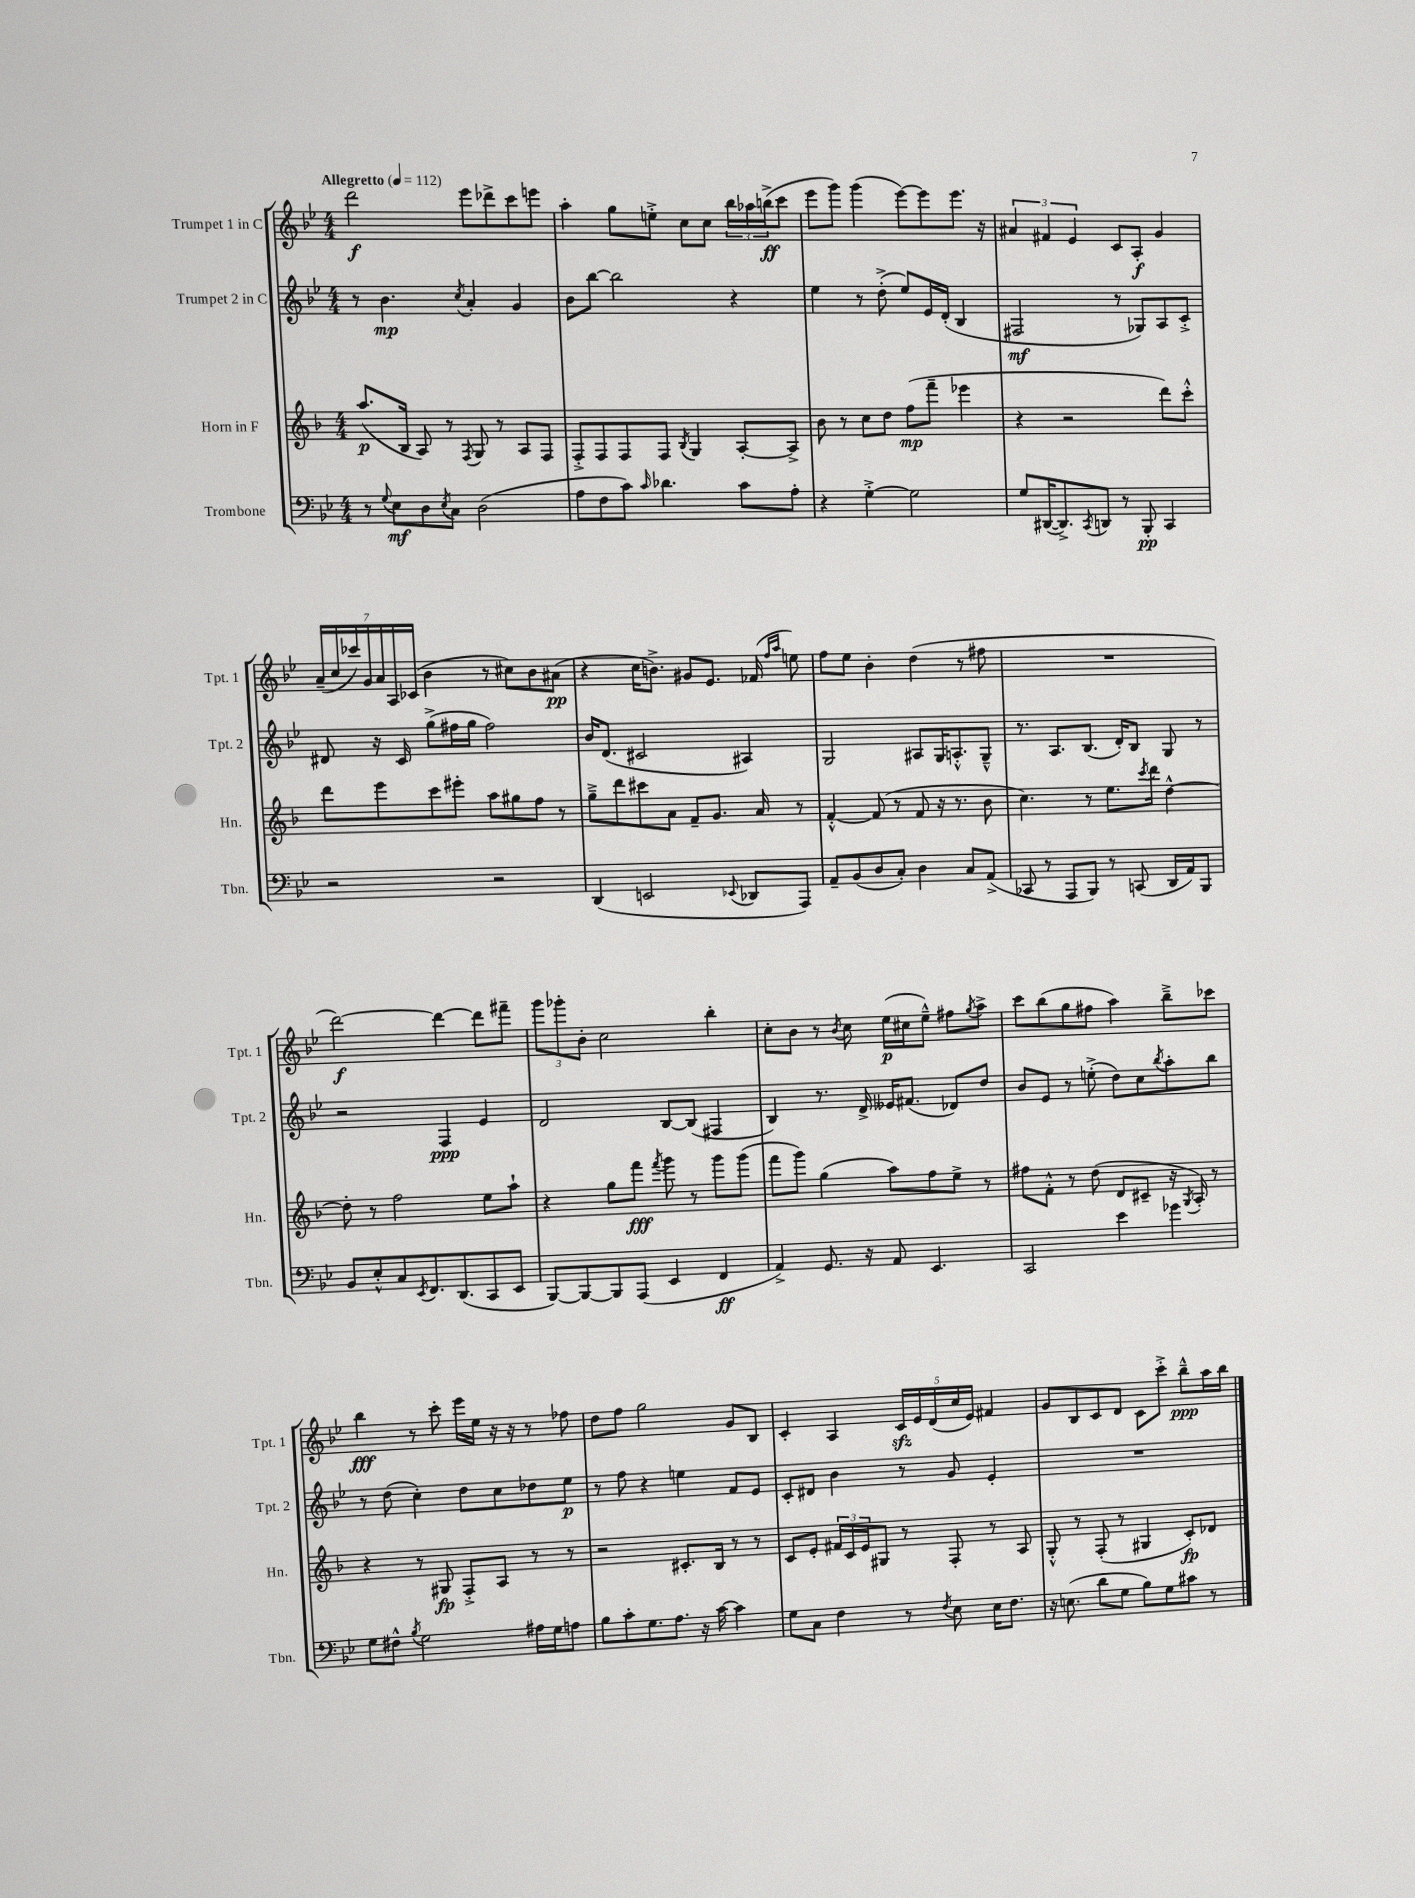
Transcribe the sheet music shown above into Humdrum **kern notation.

**kern	**kern	**kern	**kern
*staff4	*staff3	*staff2	*staff1
*clefF4	*clefG2	*clefG2	*clefG2
*k[b-e-]	*k[b-]	*k[b-e-]	*k[b-e-]
*M4/4	*M4/4	*M4/4	*M4/4
*MM112	*MM112	*MM112	*MM112
8r	(8.aa	8r	2ddd
8qqG	.	.	.
8E-	.	4.b-	.
.	16B-	.	.
8D	8A)	.	.
8qE-	.	.	.
8C	8r	.	.
.	8qF	8qcc	.
(2D	8G	4a'	8eee-
.	8r	.	8ddd-^
.	8A	4g	8ccc
.	8F	.	8eee
=	=	=	=
8A	8F'^	8b-	4aa'
8F	8F	[8bb-	.
8c)	8F	2bb-]	8gg
16qqc	.	.	.
4.d-	8F	.	8ee'^
.	8qB-	.	.
.	4G	.	8cc
.	.	.	8cc
8c	[8A'	4r	24bb-
.	.	.	24aa-
.	.	.	(24bb^
8A'	8A^]	.	8ccc
=	=	=	=
4r	8b-	4ee-	8eee-
.	8r	.	8ggg)
[4G'^	8cc	8r	(4ggg
.	8dd	(8dd'^	.
2G]	(8ff	8ee-)	[8eee-)
.	8fff~	16e-	8eee-]
.	.	(16d'	.
.	4eee-	4B-	8.eee-
.	.	.	16r
=	=	=	=
8G	4r	2F#	6a#
([16DD#	.	.	.
.	.	.	6f#
8.DD#^])	.	.	.
.	2r	.	.
.	.	.	6e-
8qCC	.	.	.
8DD	.	.	.
8r	.	8r	8c
8BBB-'	.	8G-)	8A'
4CC	8ddd)	8A	4g
.	8ccc'^^	8c'^	.
=	=	=	=
2r	8ddd	8d#	(28a~
.	.	.	28cc
.	.	.	28ccc-)
.	.	.	28g
.	8eee	16r	.
.	.	.	28a
.	.	.	28A
.	.	16c	.
.	.	.	(28c-
.	8ccc	(8gg^	4b-
.	8eee#'	16ff#	.
.	.	16gg	.
2r	8aa	2ff#)	8r
.	8gg#	.	8cc#)
.	8ff	.	8b-
.	8r	.	(8a#
=	=	=	=
(4DD	8gg~^	16b-	4r
.	.	(8.d	.
.	8ddd	.	.
2EE	8ccc#	2c#	16cc
.	.	.	8.b^)
.	8a	.	.
.	8f~	.	8g#
.	8.g	.	8.e-
8qqEE-	.	.	.
8DD-	.	4A#)	.
.	16a	.	(16f-
.	.	.	16qqff
.	.	.	16qqaa
8AAA)	8r	.	8ee)
=	=	=	=
8AA~	[4f'^^	2G	8ff
(8BB-	.	.	8ee-
8D	(8f]	.	4b-'
8C')	8r	.	.
4D	8f	8A#	(4dd
.	16r	16G	.
.	8.r	8.A'^^	.
8C	.	.	8r
(8AA^	8b-	8G~^^	8ff#
=	=	=	=
8CC-	4.cc)	8.r	1r
8r	.	.	.
.	.	8.A	.
8AAA	.	.	.
8BBB-)	8r	(8.B-	.
8r	8.ee	.	.
.	.	16d')	.
(8CC	.	8B-	.
.	8qccc	.	.
.	16ddd	.	.
16DD	[4dd^^	8G	.
16AA)	.	.	.
8BBB-	.	8r	.
=	=	=	=
8BB-	8dd']	2r	[2ddd)
8E-'^^	8r	.	.
8C	2ff	.	.
8qEE-	.	.	.
8.FF	.	.	.
.	.	4F	4ddd_
(8.DD	.	.	.
8CC	8ee	4e-	8ddd]
8EE-	8aa`	.	8fff#~
=	=	=	=
[8BBB-)	4r	2d	12ggg
.	.	.	12ggg-'
8BBB-_	.	.	.
.	.	.	12b-'
8BBB-]	8gg	.	2cc
(8AAA	8fff	.	.
.	8qfff	.	.
4EE-	8ggg	[8B-	.
.	8r	(8B-]	.
4FF	8ggg	4F#	4bb-'
.	(8ggg	.	.
=	=	=	=
4AA^)	8fff	4B-)	8cc'
.	8ggg)	.	8b-
8.GG	(4gg	8.r	8r
.	.	.	8qb-
.	.	.	8cc
16r	.	16d^	.
8AA	8aa)	16e--	(16ee-
.	.	(8.f#	16cc#
4.EE-	8ff	.	8ee-~^^)
.	8ee^	8d-)	8ff#
.	.	.	8qgg
.	8r	8dd	8aa^
=	=	=	=
2CC	8ff#	8b-	8ccc
.	8f'^^	8e-	(8bb-
.	8r	8r	8gg
.	(8dd	(8ee'^	8ff#
4e-	8d	8dd)	4aa)
.	8c#~	8cc	.
.	.	8qbb-	.
4g-	16r	8aa'	8bb-~^
.	8qG	.	.
.	16A')	.	.
.	8r	8bb-	8ccc-
=	=	=	=
8G	4r	8r	4bb-
8F#^^	.	(8dd	.
8qB-	.	.	.
2G	8r	4cc')	8r
.	8G#	.	8ccc'
.	8F'^	8dd	16eee-
.	.	.	16ee-
.	8A	8cc	16r
.	.	.	16r
16A#	8r	8dd-	8r
16G	.	.	.
8A	8r	8ee-	8ff-
=	=	=	=
8B-	2r	8r	8dd
8c'	.	8ff	8ff
8.G	.	4r	2gg
8.A	.	.	.
.	8.c#'	4ee	.
16r	.	.	.
[16c	16B-	.	.
4c]	8r	8f	8g
.	8r	8e-	8B-
=	=	=	=
8G	8c	8c'	4c'
8C	8e'	8d#	.
4F	24f#	4b-	4A
.	24c	.	.
.	24e	.	.
.	8G#	.	.
8r	8r	8r	20c
.	.	.	20e-
.	.	.	(20d
8qF	.	.	.
8E-	8F'	8g	.
.	.	.	20cc
.	.	.	20e-)
16E-	8r	4e-'	4f#
8.F	.	.	.
.	8A	.	.
=	=	=	=
16r	8G'^^	1r	8g
(8.E	.	.	.
.	8r	.	8B-
8d	(8F'	.	8c
8G	8r	.	8d
8B-)	4G#	.	8c
8G	.	.	8ccc'^
8c#	8c')	.	8bb-~^^
8r	8d-	.	16aa
.	.	.	16bb-
==	==	==	==
*-	*-	*-	*-
